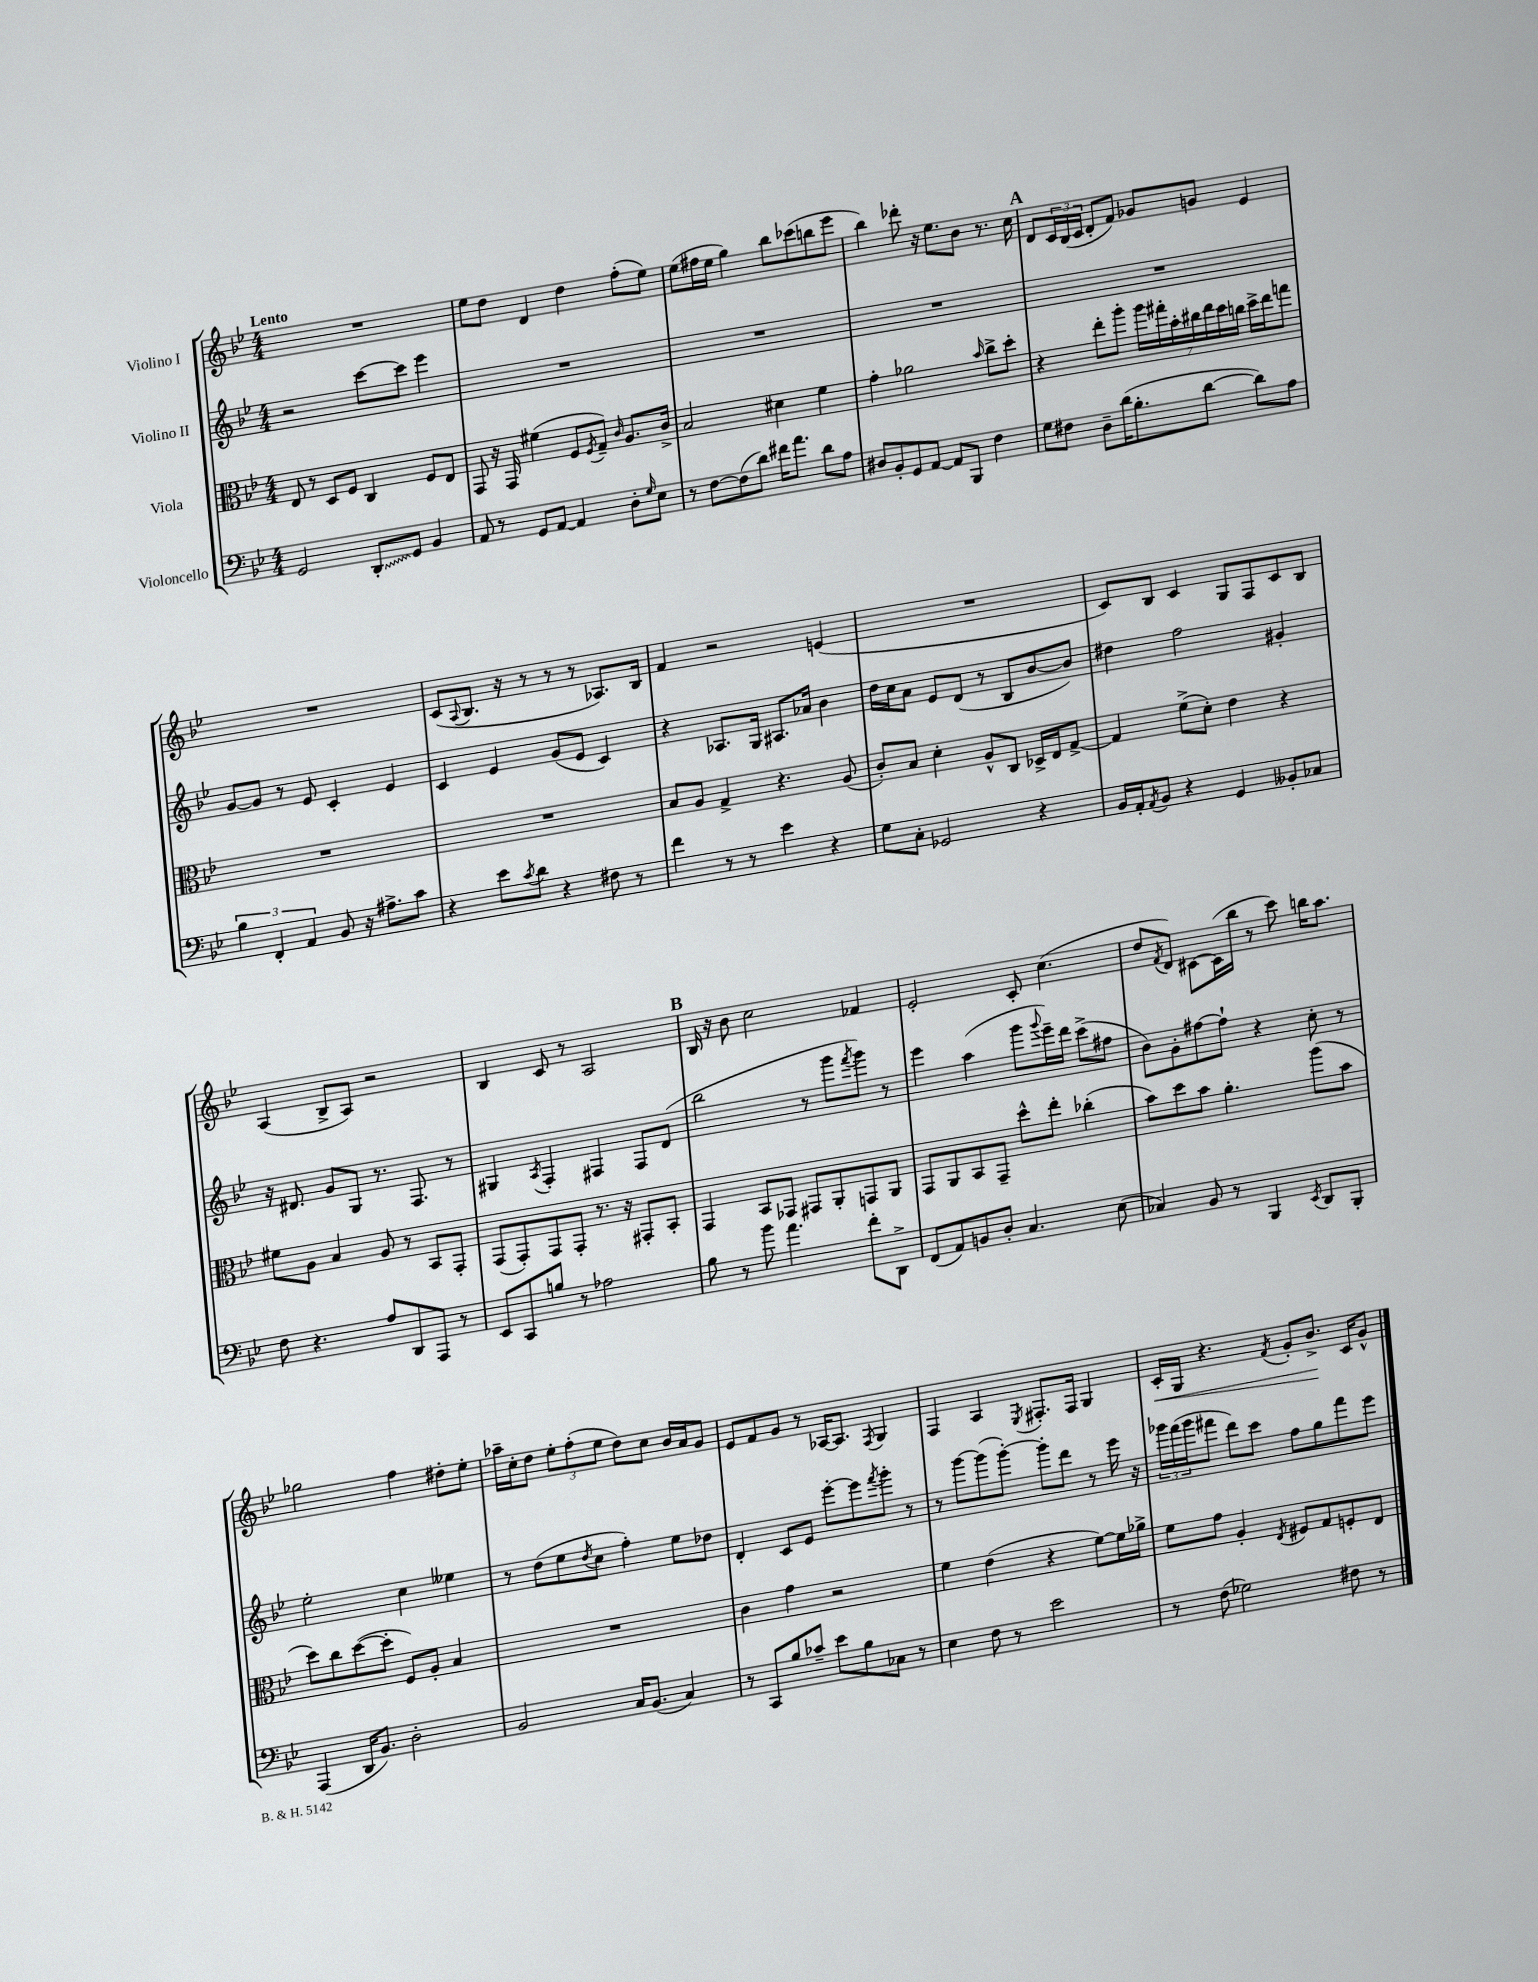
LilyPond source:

<<
\new StaffGroup <<
\new Staff = "s0" \with { instrumentName = "Violino I" } {
    \clef treble \key bes \major \numericTimeSignature \time 4/4 \tempo "Lento"
    R1 |
    ees''8 d''8 d'4 d''4 f''8-.( ees''8) |
    ees''8( fis''16 ees''16 g''4) bes''8 ces'''8( b''8 ees'''8 |
    bes''4) des'''8-. r16 ees''8. bes'8 r8. c''16 |
    \mark \markup { \bold "A" } d'8 \tuplet 3/2 { c'16 bes16( c'16 } d'8-. f'8) ges'8 g'8 ees'4 |
    R1 |
    c'8( \appoggiatura { a8 } bes8. r16 r8 r8 r8 aes8.) bes16 |
    f'4 r2 e'4( |
    R1 |
    c'8) bes8 c'4 g8 f8 c'8 bes8 |
    a4( bes8-> a8) r2 |
    bes4 c'8 r8 a2 |
    \mark \markup { \bold "B" } bes16 r16 bes'8 c''2 fes'4 |
    ees'2-. c'8-. c''4.( |
    d''8 \acciaccatura { f'8 } d'8) cis'8~ cis'16( bes''16 r8 c'''8) b''16 a''8. |
    ges''2 f''4 dis''8-. ees''8-. |
    aes''16-- c''16-. d''8 \tuplet 3/2 { ees''8-. f''8-.( ees''8 } d''8) c''8 bes'16 a'16 g'8 |
    ees'8 f'8 g'8 r8 aes16~ aes8. \acciaccatura { f8 } g4 |
    f4 a4 \acciaccatura { ees8 } fis8.-. fis16 g4 |
    c'16-.\< g16 r4. \acciaccatura { f'8 } g'8-. bes'8.->\! c'16 g'8-^ \bar "|." |
}
\new Staff = "s1" \with { instrumentName = "Violino II" } {
    \clef treble \key bes \major \numericTimeSignature \time 4/4
    r2 c'''8~ c'''8 ees'''4 |
    R1 |
    R1 |
    R1 |
    \mark \markup { \bold "A" } R1 |
    g'8~ g'8 r8 ees'8 c'4-. ees'4 |
    c'4 ees'4 g'8( ees'8 c'4) |
    r4 aes8. g16 ais8. aes'16 bes'4 |
    d''16 c''16 a'8 ees'8 d'8( r8 bes8 bes'8~ bes'8) |
    dis''4 f''2 gis'4-. |
    r16 dis'8. g'8 g8 r8. f8. r8 |
    gis4 \acciaccatura { a8 } f4-. fis4 fis8 d'8( |
    \mark \markup { \bold "B" } bes''2 r8 g'''8 \acciaccatura { f'''8 } g'''8) r8 |
    ees'''4 a''4( g'''8 \appoggiatura { g'''8 } ees'''16--) d'''16 c'''8->( fis''8 |
    bes'8) g'8-. fis''8~ fis''8-! r4 c''8-. r8 |
    ees''2-. c''4 eeses''4 |
    r8 d''8( ees''8 \acciaccatura { d''8 } c''8 f''4-.) ees''8 des''8 |
    d'4-. c'8 ees'8 ees'''8~-. ees'''8 \acciaccatura { f'''8 } g'''8-. r8 |
    r8 g'''8~ g'''8( g'''8~-.) g'''8-. d'''8 r8 ees'''16 r16 |
    \tuplet 3/2 { ges'''16 f'''16( ges'''16 } fis'''8 d'''8) c'''8 f''8 g''8 fis'''8 ees'''8 \bar "|." |
}
\new Staff = "s2" \with { instrumentName = "Viola" } {
    \clef alto \key bes \major \numericTimeSignature \time 4/4
    ees8 r8 d8 f8 c4 f8 ees8 |
    g,8 r16 g,16 fis'4( f8 \acciaccatura { f8 } g8--) \grace { c'16 } a8. c'16-> |
    bes2 dis'4 f'4 |
    g'4-. aes'2 \grace { bes'16 } c''8-> d''8-. |
    \mark \markup { \bold "A" } r4 ees''8-. a''8-. \tuplet 7/4 { a''16 gis''16-. bes'16-. cis''16 ees''16 d''16 c''16 } d''16-> ees''16 g''8 |
    R1 |
    R1 |
    bes8 a8 g4-> r4. a8( |
    c'8-.) bes8 d'4-. a8-^ c8 des16-> ees16 g8~-> |
    g4 f'8->( d'8-.) ees'4 r4 |
    fis'8 a8 bes4 a8 r8 bes,8 g,8-. |
    g,8( g,8-.) g,8 g,8-. r8. r16 gis,8-. bes,8-. |
    \mark \markup { \bold "B" } g,4 bes,8 ges,8 gis,8 a,8-. g,8 a,8 |
    g,8 a,8 bes,8 g,8-- d''8-^ ees''8-. ces''4-.( |
    bes'8) d''8 bes'8 a'4.-. a''8( bes'8 |
    d''8) c''8 d''8~( d''8-. f8) a8-. bes4 |
    R1 |
    c'4 g'4 r2 |
    f'4 ees'4( r4 f'8~) f'16 aes'16-> |
    f'8 g'8 a4-. \acciaccatura { ees8 } fis8 g8 f8-. ees8 \bar "|." |
}
\new Staff = "s3" \with { instrumentName = "Violoncello" } {
    \clef bass \key bes \major \numericTimeSignature \time 4/4
    g,2 \once \override Glissando.style = #'zigzag d,8-.\glissando g,8 bes,4 |
    a,8 r8 g,8 a,8~ a,4 d8-. \grace { g16 } ees8 |
    r8 f8~ f8( d'8) fis'16 a'8. d'8 a8 |
    dis8 bes,8-. g,8 a,8~ a,8 bes,,8 f4 |
    \mark \markup { \bold "A" } g8 fis8 d8-- d'16( bes8.-. d'8~ d'8) a8 |
    \tuplet 3/2 { bes4 f,4-. a,4 } bes,8 r16 ais8.-> c'8 |
    r4 ees'8 \acciaccatura { c'8 } d'8 r4 fis8 r8 |
    f'4 r8 r8 ees'4 r4 |
    g8 c8-. ges,2 r4 |
    bes,16 a,16-. \acciaccatura { a,8 } bes,8 r4 g,4 beses,8-. ces8 |
    f8 r4. a8 d,8 a,,8 r8 |
    ees,8 c,8 b8 r8 aes2 |
    \mark \markup { \bold "B" } bes8 r8 bes'8 a'4. f'8-. d,8-> |
    f,8( a,8) b,8 d8-. c4. ees8( |
    ces4) bes,8 r8 bes,,4 \acciaccatura { ees,8 } d,8 bes,,8-. |
    a,,4( d,16 bes,8.) d2-. |
    bes,2 c16 bes,8.( c4) |
    r8 c,8 bes8 ces'8-- ees'8 bes8 ces8 r8 |
    ees4 f8 r8 ees'2 |
    r8 f8( ges2) fis8 r8 \bar "|." |
}
>>
>>
\layout { \context { \Score \remove "Bar_number_engraver" } }
